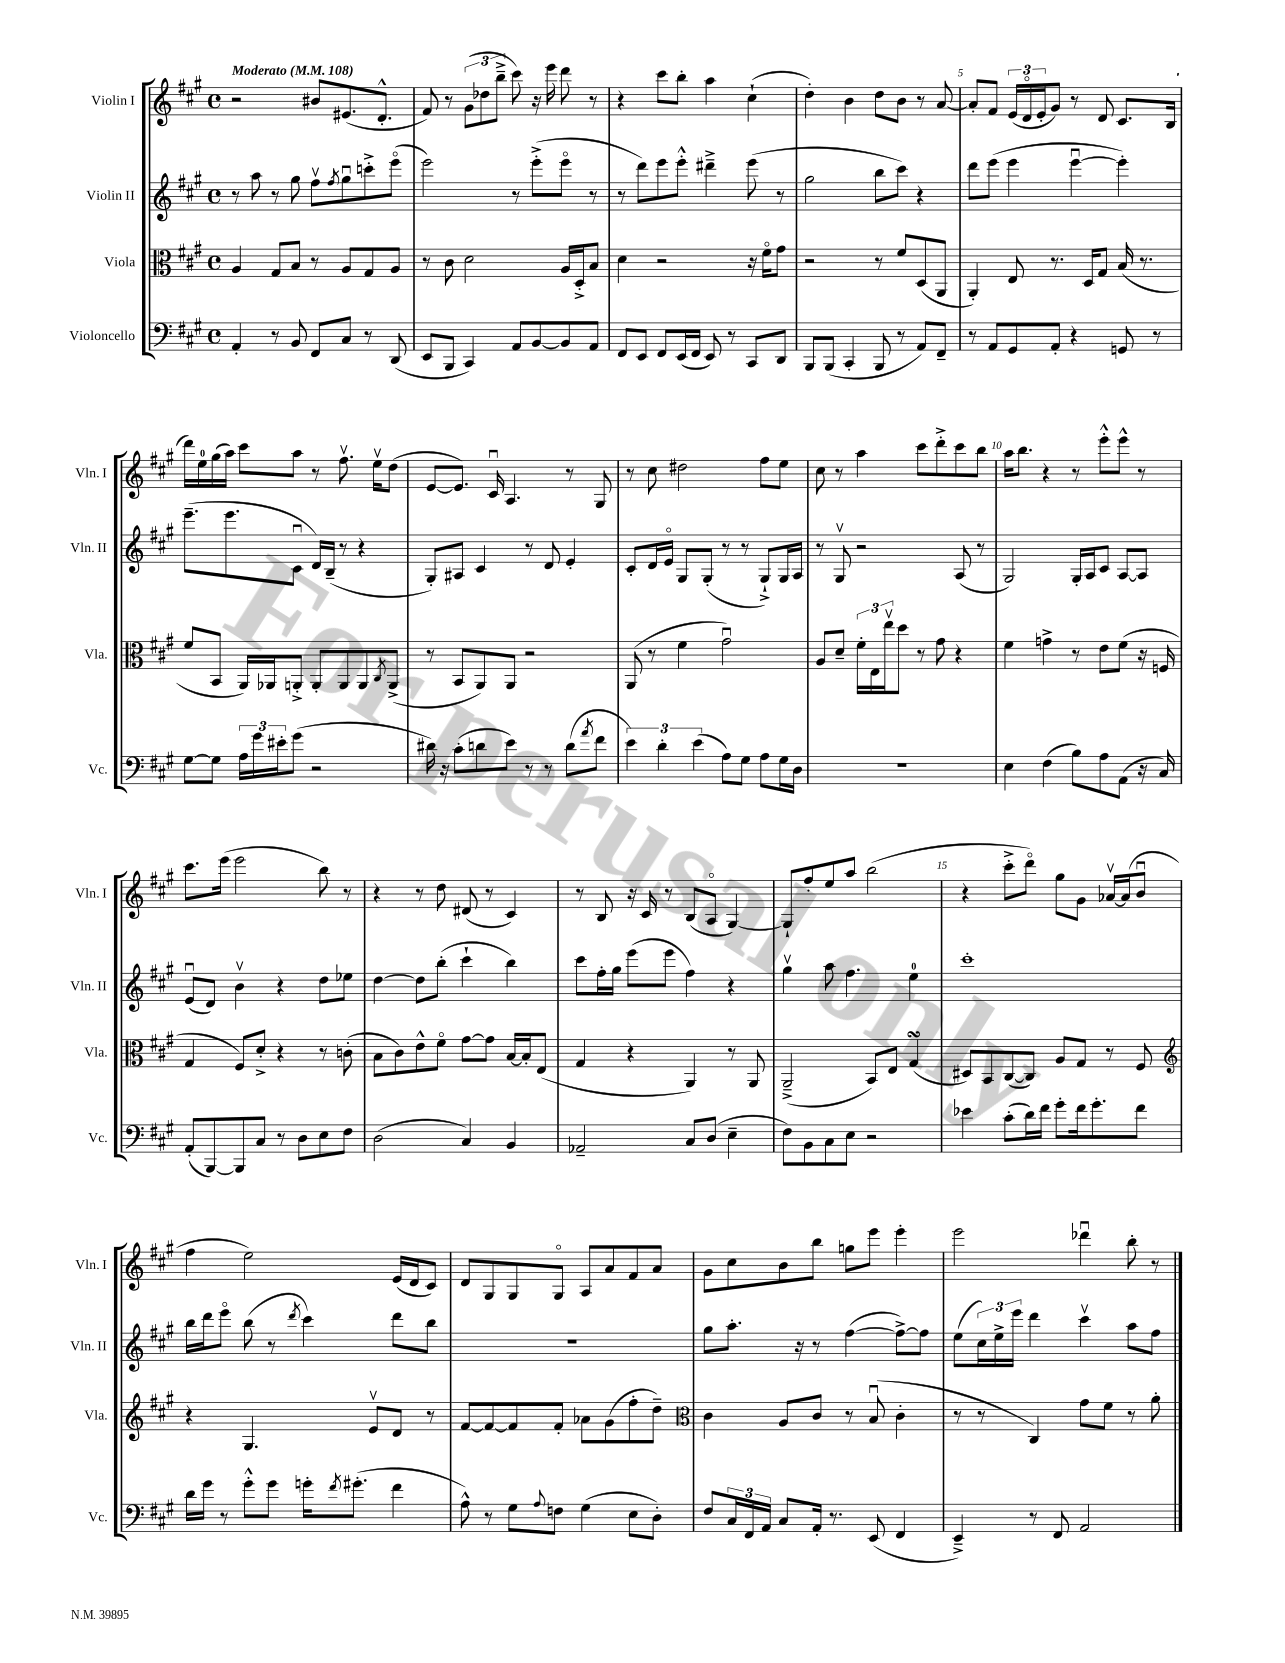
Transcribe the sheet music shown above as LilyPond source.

<<
\new StaffGroup <<
\new Staff = "s0" \with { instrumentName = "Violin I" shortInstrumentName = "Vln. I" } {
    \clef treble \key a \major \defaultTimeSignature \time 4/4 \tempo "Moderato" 4 = 108
    r2 bis'8 eis'8.( d'8.-.-^ |
    fis'8) r8 \tuplet 3/2 { gis'8( des''8 b''8---> } cis'''8) r16 e'''16 d'''8 r8 |
    r4 cis'''8 b''8-. a''4 cis''4-!( |
    d''4-.) b'4 d''8 b'8 r8 a'8~ |
    a'8-. fis'8 \tuplet 3/2 { e'16( d'16\flageolet e'16-. } gis'8) r8 d'8 cis'8. b16( |
    d'''16) e''16-0 gis''16( a''16) cis'''8 a''8 r8 fis''8.\upbow e''16\upbow d''8( |
    e'8~ e'8.) cis'16\downbow a4. r8 gis8 |
    r8 cis''8 dis''2 fis''8 e''8 |
    cis''8 r8 a''4 cis'''8 d'''8-.-> cis'''8 b''8 |
    a''16 b''8. r4 r8 e'''8-.-^ e'''8-^ r8 |
    cis'''8. e'''16( e'''2 b''8) r8 |
    r4 r8 d''8 dis'8( r8 cis'4) |
    r8 b8 r16 cis'16 r8 b8( a8\flageolet gis4~) |
    gis8-! fis''8-. e''8 a''8 b''2( |
    r4 cis'''8-.-> d'''8\flageolet) gis''8 gis'8 aes'16~\upbow aes'16( b'8\downbow |
    fis''4 e''2) e'16( d'16 cis'8) |
    d'8 gis8 gis8 gis8\flageolet a8 a'8 fis'8 a'8 |
    gis'8 cis''8 b'8 b''8 g''8 e'''8 e'''4-. |
    e'''2 des'''4\downbow b''8-. r8 \bar "|." |
}
\new Staff = "s1" \with { instrumentName = "Violin II" shortInstrumentName = "Vln. II" } {
    \clef treble \key a \major \defaultTimeSignature \time 4/4
    r8 a''8 r8 gis''8 fis''8\upbow \acciaccatura { fis''8 } gis''8\downbow c'''8-.-> e'''8\flageolet( |
    e'''2) r8 e'''8-.->( e'''8\flageolet r8 |
    r8 d'''8) e'''8 e'''8-.-^ dis'''4---> e'''8( r8 |
    gis''2 b''8 cis'''8) r4 |
    d'''8 e'''8( e'''4 e'''4~\downbow e'''4-.) |
    e'''8.--( e'''8. cis'8\downbow d'16) b16--( r8 r4 |
    gis8-.) ais8 cis'4 r8 d'8 e'4-. |
    cis'8-. d'16 e'16\flageolet gis8 gis8-.( r8 r8 gis8-!->) gis16 a16 |
    r8 gis8\upbow r2 a8( r8 |
    gis2) gis16-. a16 cis'8 a8~ a8 |
    e'8\downbow( d'8) b'4\upbow r4 d''8 ees''8 |
    d''4~ d''8 b''8-.( cis'''4-! b''4) |
    cis'''8 fis''16-. gis''16 e'''8( e'''8 fis''4) r4 |
    gis''4\upbow a''8 fis''4. e''4-0 |
    cis'''1-. |
    b''16 d'''16 e'''8\flageolet b''8( r8 \acciaccatura { d'''8 } cis'''4) d'''8 b''8 |
    R1 |
    gis''8 a''8.-. r16 r8 fis''4~( fis''8~->) fis''8 |
    e''8( \tuplet 3/2 { cis''16) e''16-> e'''16 } d'''4 cis'''4\upbow a''8 fis''8 \bar "|." |
}
\new Staff = "s2" \with { instrumentName = "Viola" shortInstrumentName = "Vla." } {
    \clef alto \key a \major \defaultTimeSignature \time 4/4
    a4 gis8 b8 r8 a8 gis8 a8 |
    r8 cis'8 d'2 a16 d16-.-> b8 |
    d'4 r2 r16 fis'16\flageolet gis'8 |
    r2 r8 fis'8 d8( a,8 |
    a,4-.) e8 r8. d16 gis8 b16( r8. |
    fis'8 b,8 a,16) aes,16 a,8-.-> a,8-. a,8 a,8 \acciaccatura { cis8 } a,8->( |
    r8 b,8 a,8) a,8 r2 |
    a,8( r8 fis'4 gis'2\downbow) |
    a8 d'8-- \tuplet 3/2 { fis'16-. e16 e''16\upbow } d''8 r8 gis'8 r4 |
    fis'4 g'4-> r8 e'8 fis'8( r16 f16 |
    gis4 fis8) d'8-.-> r4 r8 c'8-.( |
    b8 cis'8) e'8-^ fis'8\flageolet gis'8~ gis'8 b16~ b16-. e8( |
    gis4 r4 a,4) r8 a,8 |
    a,2--->( b,8) e8 gis4\turn( |
    dis8) b,8 cis8~( cis8) a8 gis8 r8 fis8 |
    \clef treble r4 gis4. e'8\upbow d'8 r8 |
    fis'8~ fis'8~ fis'8 fis'8-. aes'8 gis'8( fis''8-. d''8--) |
    \clef alto cis'4 a8 cis'8 r8 b8\downbow( cis'4-. |
    r8 r8 cis4) gis'8 fis'8 r8 a'8-. \bar "|." |
}
\new Staff = "s3" \with { instrumentName = "Violoncello" shortInstrumentName = "Vc." } {
    \clef bass \key a \major \defaultTimeSignature \time 4/4
    a,4-. r8 b,8 fis,8 cis8 r8 d,8( |
    e,8 b,,8 cis,4) a,8 b,8~ b,8 a,8 |
    fis,8 e,8 fis,8 e,16( fis,16 e,8) r8 cis,8 d,8 |
    b,,8 b,,8( cis,4-. b,,8 r8 a,8) fis,8-- |
    r8 a,8 gis,8 a,8-. r4 g,8 r8 |
    gis8~ gis8 \tuplet 3/2 { a16 gis'16 eis'16-. } gis'8( r2 |
    dis'16) r16 cis'8-.( d'8 e'8) r8 r8 d'8( \acciaccatura { a'8 } fis'8 |
    \tuplet 3/2 { e'4) d'4-. e'4( } a8) gis8 a8 gis16 d16 |
    R1 |
    e4 fis4( b8) a8 a,8( r16 cis16) |
    a,8-.( b,,8~) b,,8 cis8 r8 d8 e8 fis8 |
    d2( cis4) b,4 |
    aes,2-- cis8 d8( e4-- |
    fis8) b,8 cis8 e8 r2 |
    ees'4 cis'8-.( d'16) fis'16 gis'8-. fis'16 gis'8.-. fis'8 |
    d'16 gis'16 r8 gis'8-.-^ gis'8 g'16-. \acciaccatura { fis'8 } gis'8.-.( fis'4 |
    a8-^) r8 gis8 \appoggiatura { a8 } f8 gis4( e8 d8-.) |
    fis8 \tuplet 3/2 { cis16 fis,16 a,16 } cis8 a,16-. r8. e,8( fis,4 |
    e,4--->) r8 fis,8 a,2 \bar "|." |
}
>>
>>
\layout { \context { \Score \override BarNumber.break-visibility = ##(#f #t #t) barNumberVisibility = #(every-nth-bar-number-visible 5) } }
